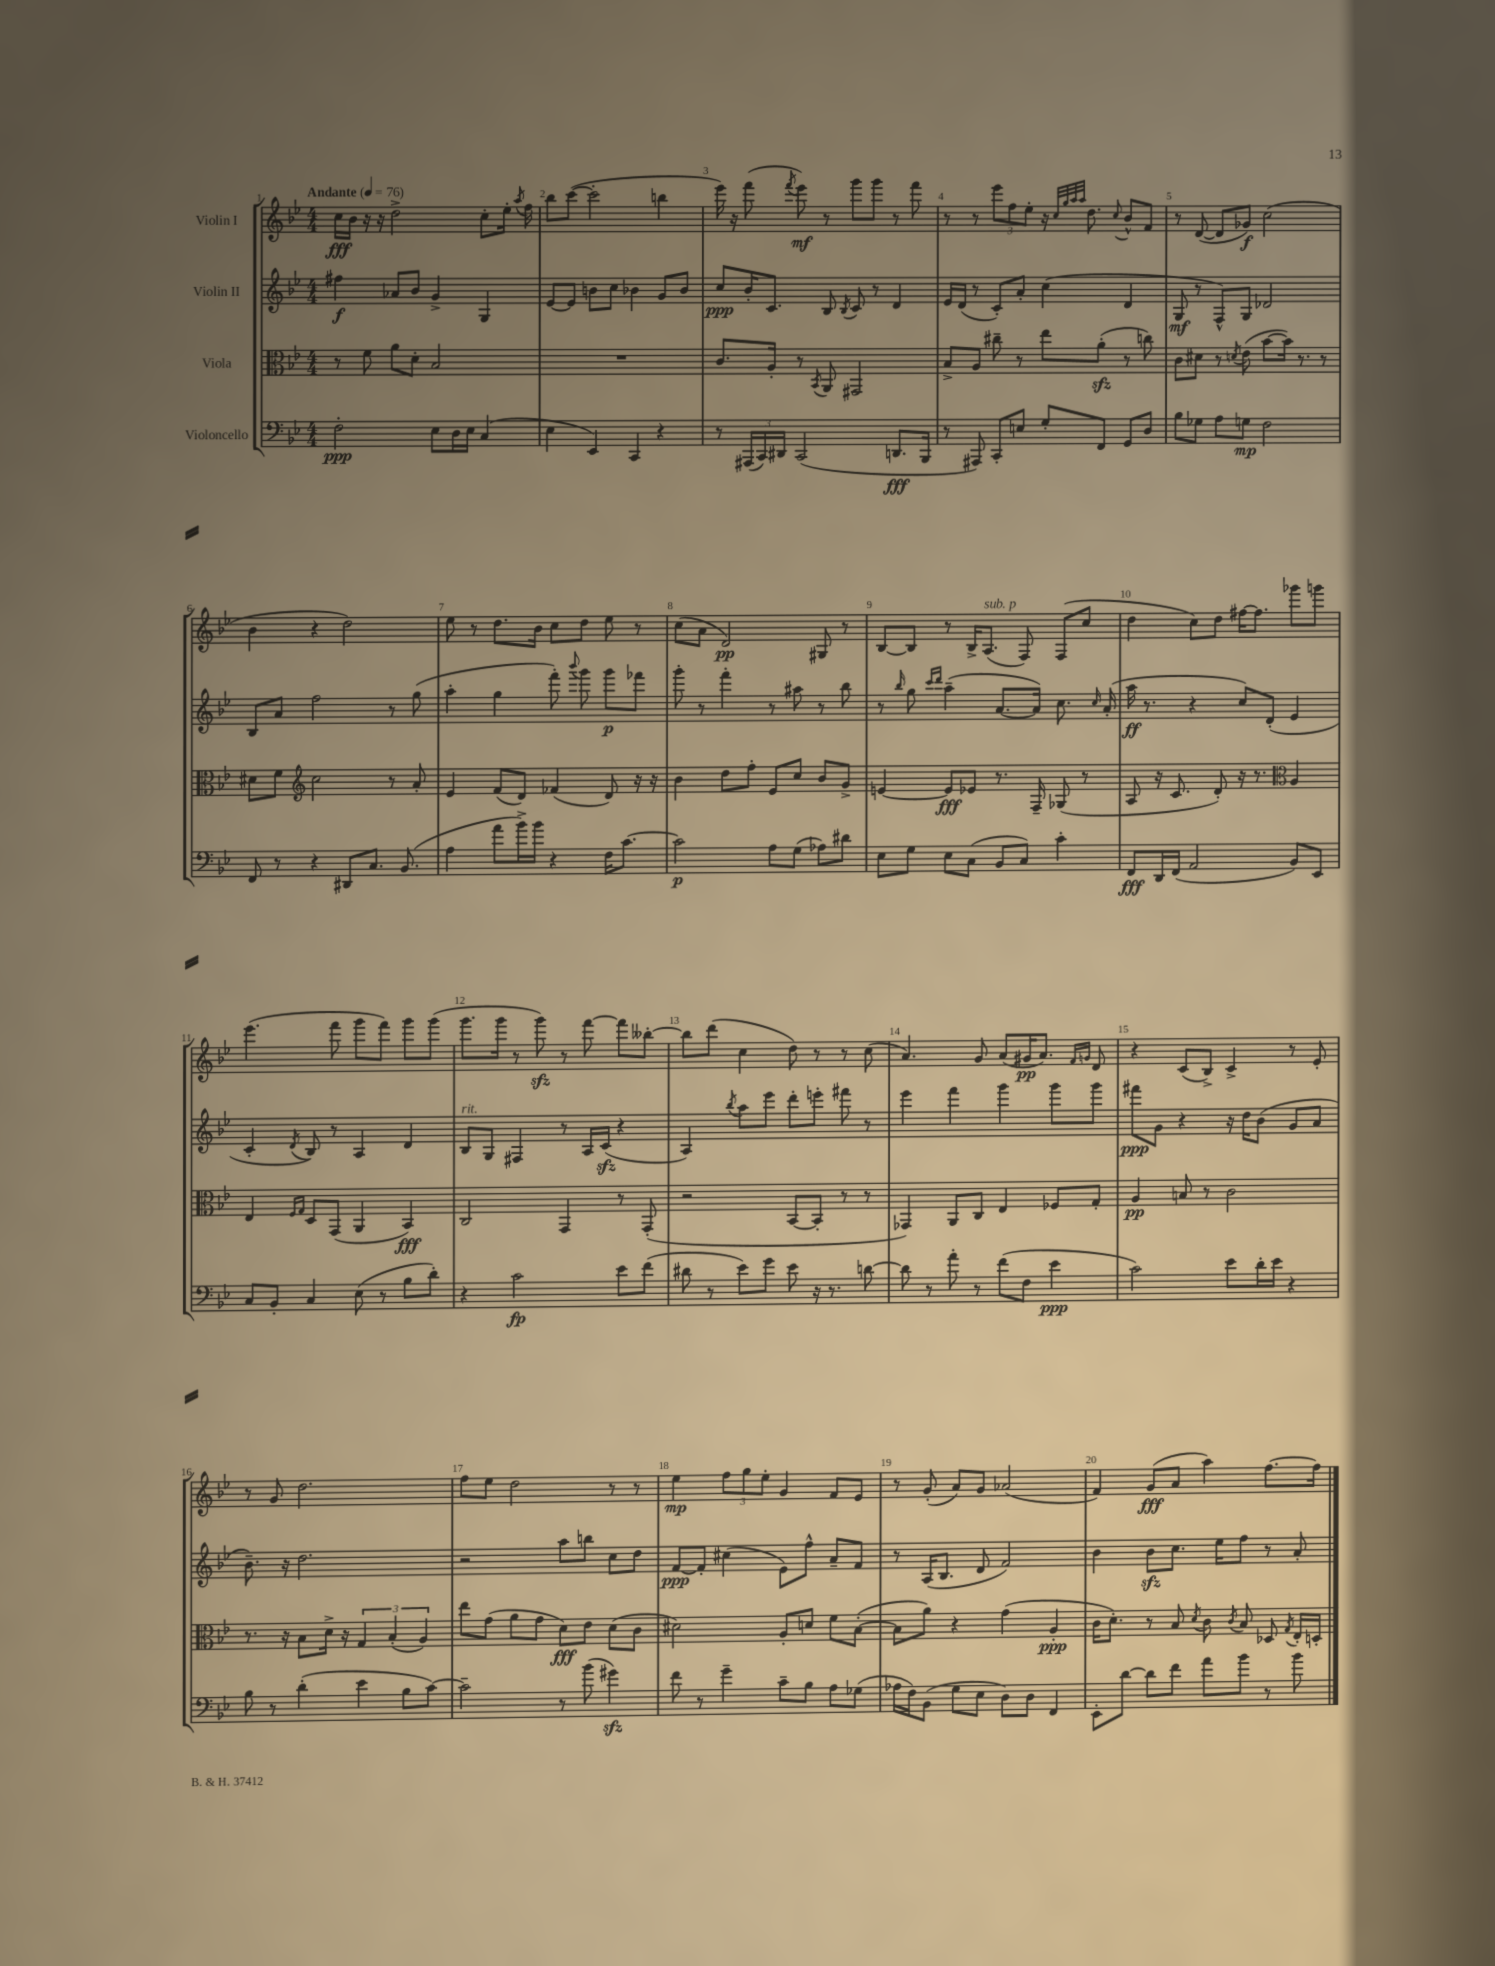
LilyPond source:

<<
\new StaffGroup <<
\new Staff = "s0" \with { instrumentName = "Violin I" } {
    \clef treble \key bes \major \numericTimeSignature \time 4/4 \tempo "Andante" 4 = 76
    \autoBeamOff c''16[\fff bes'16] r16 r16 d''2-> c''8[-. ees''16]-. \acciaccatura { a''8 } f''16 |
    bes''8[ c'''8]~( c'''2-. b''4 |
    ees'''16) r16 f'''8( \acciaccatura { f'''8 } ees'''8\mf) r8 g'''8[ g'''8] r8 f'''8 |
    r8 r8 \tuplet 3/2 { ees'''8[ f''8 ees''8]-. } r16 \grace { c''32[ g''32 a''32 a''32] } d''8. \appoggiatura { c''8 } bes'8[-^ f'8] |
    r8 d'8~( d'8[ ges'8]\f) c''2( |
    bes'4 r4 d''2) |
    ees''8 r8 d''8.[ bes'16] c''8[ d''8] ees''8 r8 |
    c''8[( a'8] d'2\pp) gis8 r8 |
    bes8[~ bes8] r8 bes16[-> a8.]^\markup { \italic "sub. p" }( f8) f8[( c''8] |
    d''4 c''8[) d''8] fis''16[~ fis''8.] ges'''8[ g'''8] |
    ees'''4.( f'''8 g'''8[ f'''8]) g'''8[ g'''8]( |
    g'''8.[ g'''16] r8 g'''8\sfz) r8 f'''8~ f'''8[ beses''8]~-. |
    beses''8[ d'''8]( c''4 d''8) r8 r8 c''8( |
    a'4.) g'8 a'8[( gis'16\pp a'8.]) \grace { f'16[ g'16] } d'8 |
    r4 c'8[( bes8]->) c'4-> r8 ees'8-. |
    r8 g'8 d''2. |
    f''8[ ees''8] d''2 r8 r8 |
    ees''4\mp \tuplet 3/2 { f''8[ g''8 ees''8]-. } g'4 f'8[ ees'8] |
    r8 g'8-.( a'8[) g'8] aes'2( |
    f'4) g'8[\fff( a'8] a''4) f''8.[~ f''16] \bar "|." |
}
\new Staff = "s1" \with { instrumentName = "Violin II" } {
    \clef treble \key bes \major \numericTimeSignature \time 4/4
    \autoBeamOff fis''4\f aes'8[ bes'8] g'4-> g4 |
    ees'8[~ ees'8] b'8[ c''8] bes'4 g'8[ bes'8] |
    c''8[\ppp bes'16-. c'8.] bes8 \acciaccatura { bes8 } c'8 r8 d'4 |
    ees'16[ d'16]( r8 c'8[-.) a'8]-. c''4( d'4 |
    g8\mf r8 f8[-^) g8] des'2 |
    bes8[ a'8] f''2 r8 g''8( |
    a''4-. g''4 f'''8-.) \appoggiatura { bes'''8 } g'''8 g'''8[\p fes'''8] |
    g'''8-. r8 f'''4-. r8 ais''8 r8 bes''8 |
    r8 \grace { bes''16 } g''8 \grace { c'''16[ d'''16] } a''4--( a'8.[~ a'16]) c''8. \grace { c''16 } a'16-.( |
    a''16\ff r8. r4 c''8[) d'8]-.( ees'4 |
    c'4-. \acciaccatura { d'8 } bes8) r8 a4 d'4 |
    bes8[^\markup { \italic "rit." } g8] fis4 r8 a16[ c'16]\sfz( r4 |
    a4) \acciaccatura { bes''8 } a''8[ ees'''8] d'''8[-. e'''8]-. fis'''8 r8 |
    ees'''4 f'''4 g'''4 g'''8[ g'''8] |
    fis'''8[\ppp g'8] r4 r16 d''16[ bes'8]( g'8[ a'8] |
    bes'8.--) r16 d''2. |
    r2 a''8[ b''8] c''8[ d''8] |
    f'8[~\ppp f'8]-. cis''4( ees'8[) f''8]-^ a'8[-- f'8] |
    r8 a16[( bes8.] d'8 f'2) |
    bes'4 bes'8[\sfz c''8.] ees''16[ f''8] r8 a'8-. \bar "|." |
}
\new Staff = "s2" \with { instrumentName = "Viola" } {
    \clef alto \key bes \major \numericTimeSignature \time 4/4
    \autoBeamOff r8 f'8 a'8[ d'8]-. bes2 |
    R1 |
    c'8.[ a16]-. r8 \acciaccatura { bes,8 } a,8 gis,2 |
    bes8[-> a8] cis''8-- r8 ees''8[ a'8]-.\sfz( r8 c''8) |
    c'8[ dis'8] r8 \acciaccatura { d'8 } ees'8( bes'8[~ bes'16]) r8. r8 |
    dis'8[ f'8] \clef treble c''2 r8 a'8-. |
    ees'4 f'8[( d'8]) fes'4( d'8) r16 r16 |
    bes'4 d''8[ f''8]-. ees'8[ c''8] bes'8[ g'8]-> |
    e'4~ e'8[\fff ees'8] r8. f16-- ges8( r8 |
    a8 r16 c'8. d'8-.) r16 r8. \clef alto a4 |
    ees4 \grace { f16[ g16] } d8[ g,8]( a,4 bes,4\fff) |
    c2 g,4 r8 g,8-.( |
    r2 bes,8[~ bes,8]-. r8 r8 |
    ges,4) a,8[ c8] ees4 fes8[ g8]-. |
    a4\pp b8 r8 c'2 |
    r8. r16 bes8[ d'16]-> r16 \tuplet 3/2 { g4 bes4-.( a4) } |
    ees''8[ g'8]( a'8[ g'8] d'8[\fff) ees'8] d'8[( c'8] |
    dis'2) a8[-. d'8] f'8[ bes8]~-.( |
    bes8[ a'8]) r4 g'4( a4-.\ppp |
    c'16[ d'8.]-.) r8 bes8 \acciaccatura { d'8 } c'8 \acciaccatura { c'8 } bes8 des8 \acciaccatura { g8 } ees16[-. d16]-. \bar "|." |
}
\new Staff = "s3" \with { instrumentName = "Violoncello" } {
    \clef bass \key bes \major \numericTimeSignature \time 4/4
    \autoBeamOff f2-.\ppp ees8[ d16 ees16] c4( |
    ees4 ees,4) c,4 r4 |
    r8 \tuplet 3/2 { ais,,16[( c,16) dis,16] } c,2( d,8.[\fff bes,,16] |
    r8 ais,,8) c,8[-. e8] g8[-. f,8] g,8[ d8] |
    bes8[ ges8] a8[ g8]\mp f2 |
    f,8 r8 r4 dis,8[ c8.] bes,8.( |
    a4 a'8[ bes'16->) bes'16] r4 f16[ c'8.]~ |
    c'2\p a8[ g8]( aes8[) dis'8] |
    ees8[ g8] ees8[ c8]( bes,8[ c8]) c'4-. |
    f,8[\fff d,16 f,16]( a,2 bes,8[) ees,8] |
    c8[ bes,8]-. c4 ees8( r8 bes8[ d'8]-.) |
    r4 c'2\fp ees'8[ f'8]( |
    dis'8 r8 ees'8[) g'8] ees'8 r16 r8. d'8~ |
    d'8 r8 a'8-. r8 f'8[( f8] ees'4\ppp |
    c'2) ees'8[ d'16-. ees'16] r4 |
    bes8 r8 d'4-.( ees'4 bes8[ c'8]~) |
    c'2-- r8 bes'8( gis'4\sfz) |
    f'8 r8 g'4-- c'8[-- bes8] a8[ ges8]( |
    aes16[ f16) bes,8]( g8[ ees8] d8[) d8] f,4 |
    ees,8[-. d'8]~ d'8[ f'8] a'8[ bes'8] r8 bes'8 \bar "|." |
}
>>
>>
\layout { \context { \Score \override BarNumber.break-visibility = ##(#f #t #t) barNumberVisibility = #all-bar-numbers-visible } }
